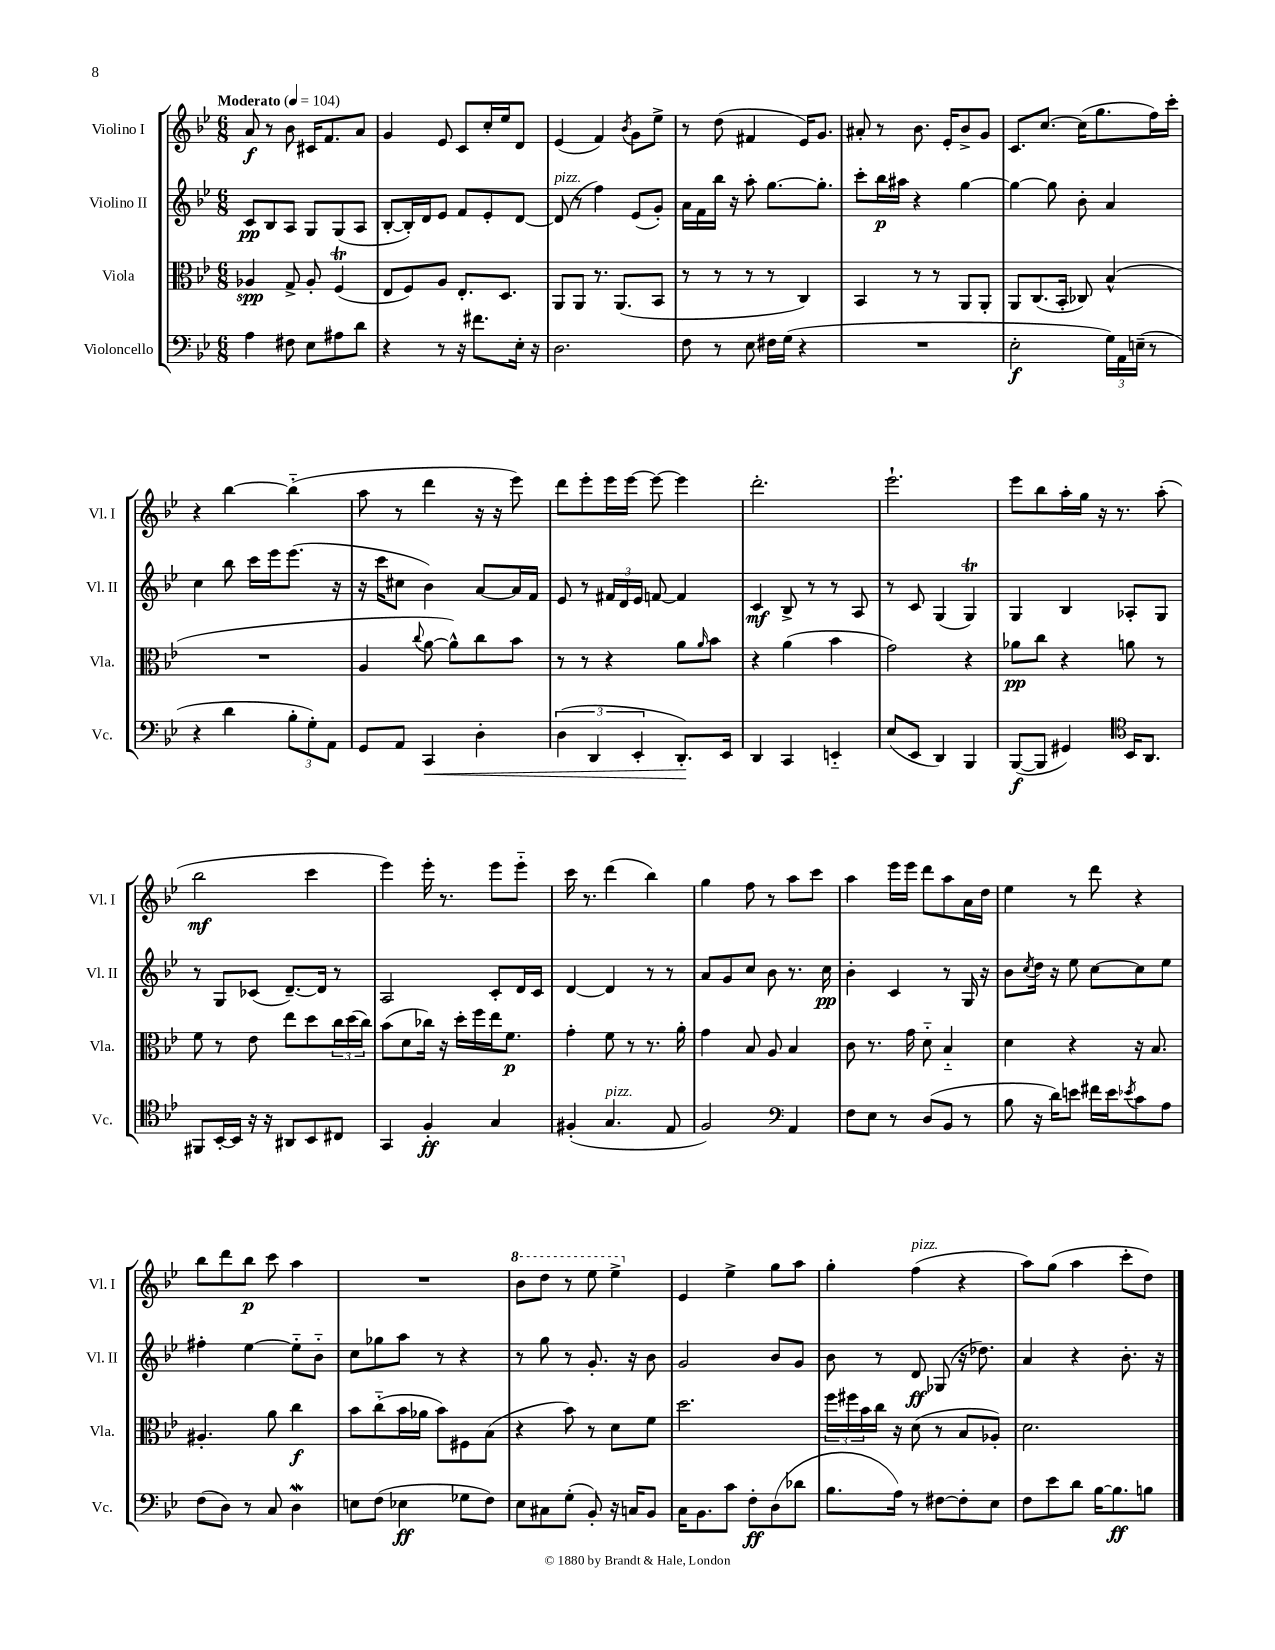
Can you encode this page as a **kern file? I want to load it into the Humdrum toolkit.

**kern	**kern	**kern	**kern
*staff4	*staff3	*staff2	*staff1
*clefF4	*clefC3	*clefG2	*clefG2
*k[b-e-]	*k[b-e-]	*k[b-e-]	*k[b-e-]
*M6/8	*M6/8	*M6/8	*M6/8
*MM104	*MM104	*MM104	*MM104
4A	4A-	8c	8a
.	.	8B-	8r
8F#	8G^	8A	8b-
8E-	8A-'	8G	16c#
.	.	.	8.f
8A#	(4F	(8G	.
8d	.	8A	8a
=	=	=	=
4r	8E-	[8B-'	4g
.	8F)	16B-'])	.
.	.	16d	.
8r	8A	8e-	8e-
16r	8.E-'	8f	8c
8.f#	.	.	.
.	.	8e-'	16cc'
.	8.D	.	16ee-
16E-'	.	[8d	8d
16r	.	.	.
=	=	=	=
2.D	8AA	(8d]	(4e-
.	8AA	8r	.
.	8.r	4ff)	4f)
.	(8.AA	.	.
.	.	.	8qb-
.	.	(8e-	8g
.	8BB-	8g')	8ee-^
=	=	=	=
8F	8r	16a	8r
.	.	16f	.
8r	8r	16bb-	(8dd
.	.	16r	.
8E-	8r	8aa'	4f#
16F#	8r	[8.gg	.
(16G	.	.	.
4r	4C)	.	16e-)
.	.	8.gg']	8.g
=	=	=	=
2.r	4BB-	8ccc'	8a#'
.	.	16bb-	8r
.	.	16aa#	.
.	8r	4r	8.b-
.	8r	.	.
.	.	.	16e-'
.	8AA	[4gg	8b-^
.	8AA'	.	8g
=	=	=	=
2E-'	8AA	4gg_	8.c
.	(8.C	.	.
.	.	.	[8.cc
.	.	8gg]	.
.	16BB-'	.	.
.	8C-)	8b-'	(16cc]
.	.	.	8.gg
24G)	(4B-^^	4a	.
24AA	.	.	.
(24E~	.	.	.
8r	.	.	16ff)
.	.	.	16ccc'
=	=	=	=
4r	2.r	4cc	4r
4d	.	8bb-	[4bb-
.	.	16ccc	.
.	.	16eee-	.
12B-'	.	(8.eee-	(4bb-'~]
12G')	.	.	.
12AA	.	.	.
.	.	16r	.
=	=	=	=
8GG	4A	16r	8aa
.	.	16ccc	.
8AA	.	8cc#	8r
.	8qqcc	.	.
4CC	[8a	4b-)	4ddd
.	8a^^])	.	.
4D'	8cc	[8a	16r
.	.	.	16r
.	8b-	16a]	8eee-)
.	.	16f	.
=	=	=	=
(6D	8r	8e-	8ddd
.	8r	8r	8eee-'
6DD	.	.	.
.	4r	24f#	16eee-
.	.	24d	.
.	.	.	[16eee-
6EE-'	.	24e-	.
.	.	[8f	8eee-_
8.DD')	8a	4f]	4eee-]
.	16qqa	.	.
.	8b-	.	.
16EE-	.	.	.
=	=	=	=
4DD	4r	4c	2.ddd'
4CC	(4a	8B-^	.
.	.	8r	.
4EE'~	4b-	8r	.
.	.	8A	.
=	=	=	=
(8E-	2g)	8r	2.eee-`
8EE-	.	8c	.
4DD)	.	(4G	.
4BBB-	4r	4G)	.
=	=	=	=
([8BBB-	8a-	4G	8eee-
8BBB-]	8cc	.	8bb-
4GG#)	4r	4B-	16aa'
.	.	.	16gg
.	.	.	16r
.	.	.	8.r
*clefC4	*	*	*
16BB-	8a	8A-'	.
8.AA	.	.	.
.	8r	8G	(8aa'
=	=	=	=
8FF#	8f	8r	2bb-
[16BB-'	8r	8G	.
16BB-]	.	.	.
16r	8e-	(8c-	.
16r	.	.	.
8AA#	8ee-	[8.d~)	.
8BB-	8dd	.	4ccc
.	.	16d]	.
8C#	24cc	8r	.
.	(24dd	.	.
.	24cc)	.	.
=	=	=	=
4GG	(8b-	2A	4eee-)
.	8d	.	.
4F'	16cc-)	.	16eee-'
.	16r	.	8.r
.	16dd'	.	.
.	16ff	.	.
4G	16ee-	8c'	8eee-
.	8.f	.	.
.	.	16d	8eee-'~
.	.	16c	.
=	=	=	=
(4F#'	4g'	[4d	16ccc
.	.	.	8.r
4.G	8f	4d]	(4ddd
.	8r	.	.
.	8.r	8r	4bb-)
8E-	.	8r	.
.	16a'	.	.
=	=	=	=
2F)	4g	8a	4gg
.	.	8g	.
.	8B-	8cc	8ff
.	8A	8b-	8r
*clefF4	*	*	*
4AA	4B-	8.r	8aa
.	.	.	8ccc
.	.	16cc	.
=	=	=	=
8F	8c	4b-'	4aa
8E-	8.r	.	.
8r	.	4c	16eee-
.	16g	.	16eee-
(8D	8d'~	.	8ddd
8BB-	4B-'~	8r	8aa
8r	.	16G	16a
.	.	16r	16dd
=	=	=	=
8B-	4d	8b-	4ee-
.	.	8qcc	.
16r	.	16dd	.
16d)	.	16r	.
8e	4r	8ee-	8r
16f#	.	[8cc	8ddd
16e	.	.	.
8qe-	.	.	.
8c	16r	8cc]	4r
.	8.B-	.	.
8A	.	8ee-	.
=	=	=	=
(8F	4.A#'	4ff#'	8bb-
8D)	.	.	8ddd
8r	.	[4ee-	8bb-
8C	8a	.	8ccc
4D	4cc	8ee-'~]	4aa
.	.	8b-'~	.
=	=	=	=
8E	8b-	8cc	2.r
(8F	(8cc'~	8gg-	.
4E-	16b-	8aa	.
.	16a-	.	.
.	8b-)	8r	.
8G-	8F#	4r	.
8F)	(8B-	.	.
=	=	=	=
8E-	4r	8r	8bb-
8C#	.	8gg	8ddd
(8G'	8b-)	8r	8r
8BB-')	8r	8.g'	8eee-
16r	8d	.	4eee-^
16C	.	16r	.
8BB-	8f	8b-	.
=	=	=	=
16C	2.dd	2g	4e-
8.BB-	.	.	.
8c	.	.	4ee-^
8F'	.	.	.
(8D	.	8b-	8gg
8d-	.	8g	8aa
=	=	=	=
8.B-	24ff	8b-	4gg'
.	24ff#	.	.
.	24b-	.	.
.	16cc	8r	.
16A)	16r	.	.
8r	(8d	8d	(4ff
[8F#	8r	(8G-	.
8F#']	8B-	16r	4r
.	.	8.dd-)	.
8E-	8A-')	.	.
=	=	=	=
8F	2.d	4a	8aa)
8e-	.	.	(8gg
8d	.	4r	4aa
[16B-	.	.	.
8.B-]	.	.	.
.	.	8.b-'	8ccc'
8B	.	.	8dd)
.	.	16r	.
==	==	==	==
*-	*-	*-	*-
